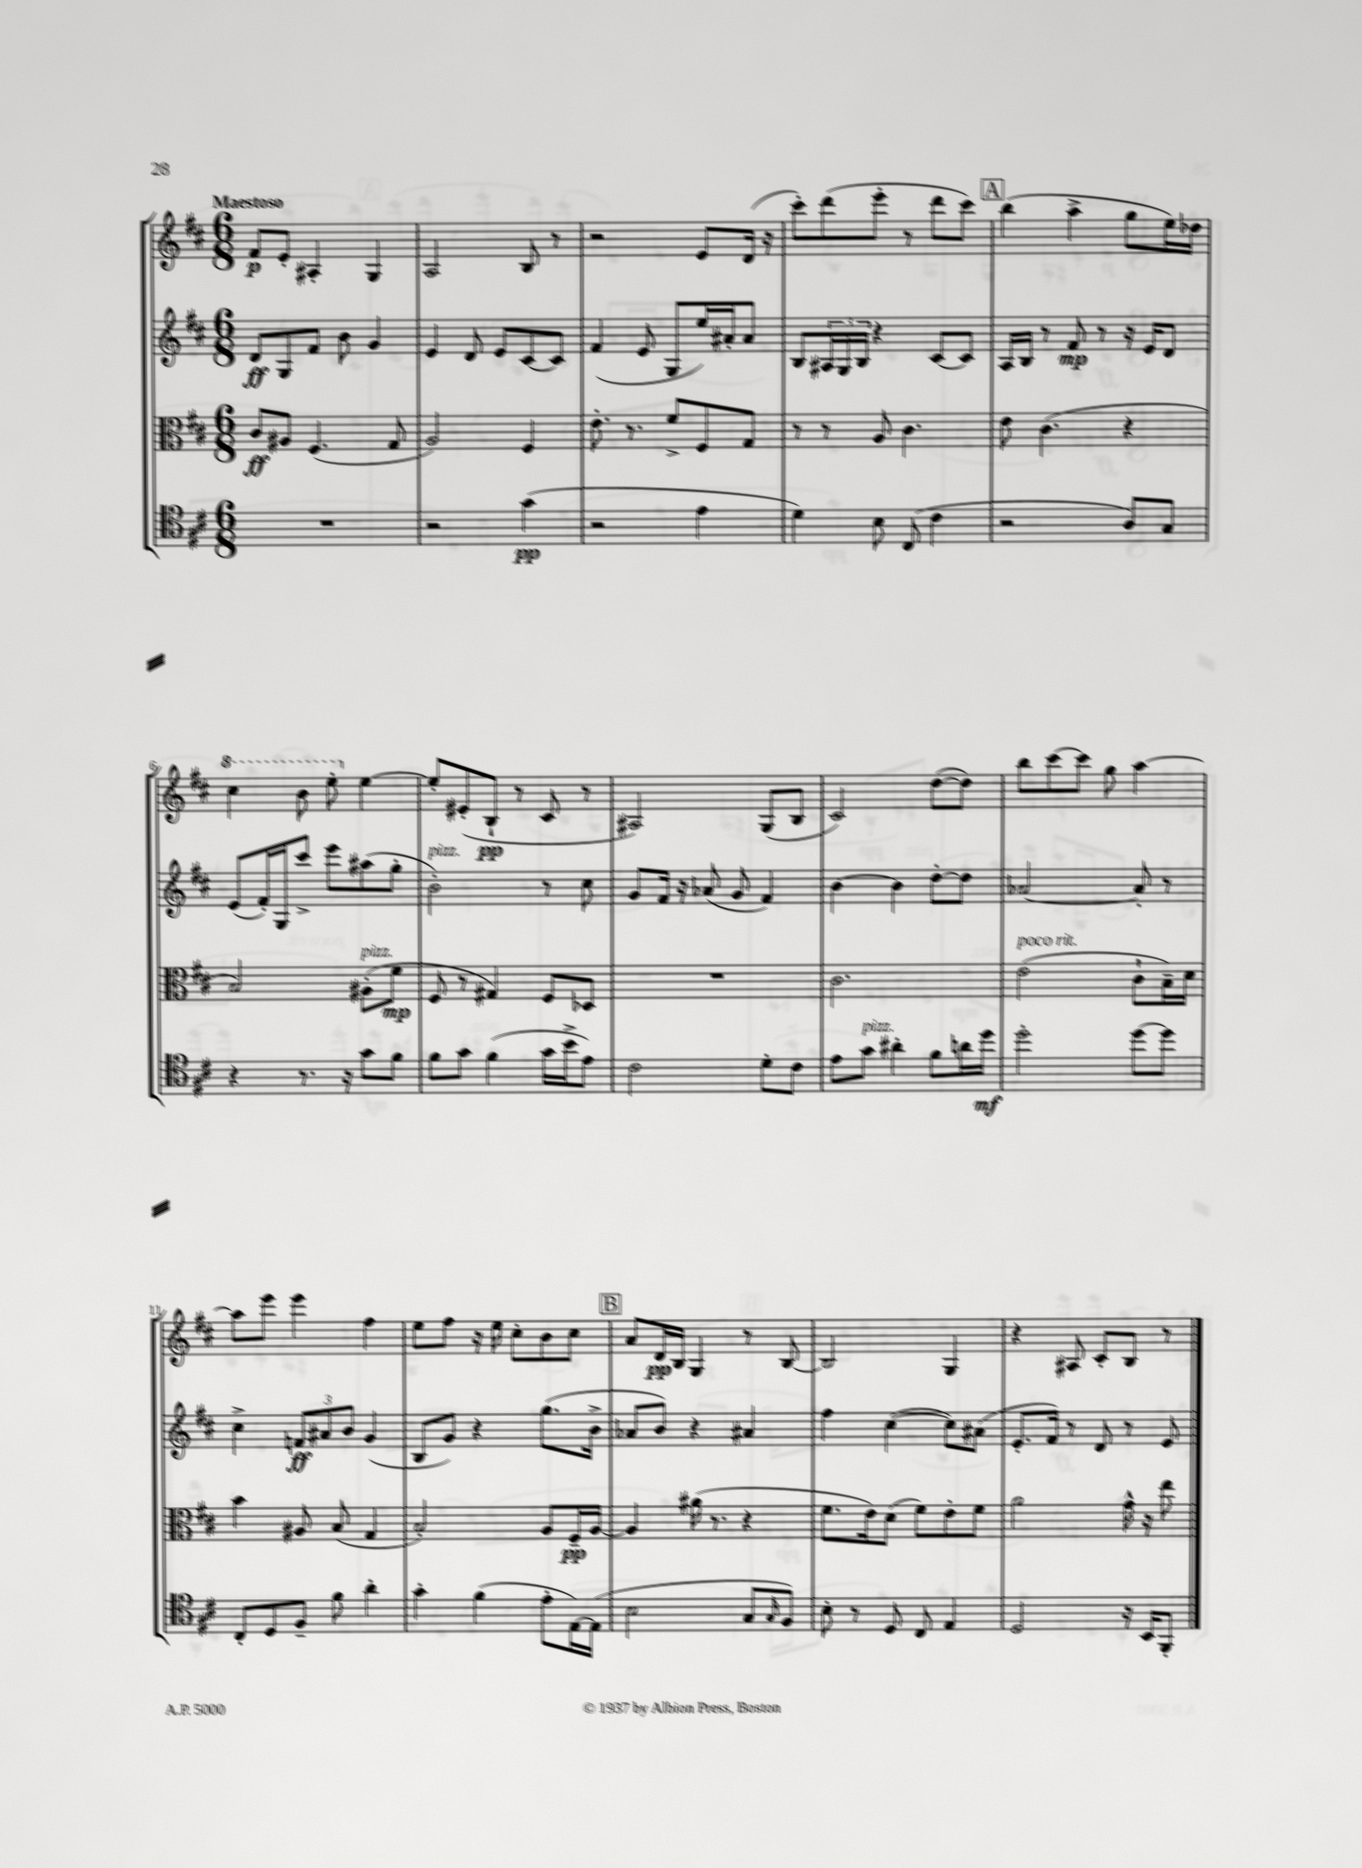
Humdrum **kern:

**kern	**dynam	**kern	**dynam	**kern	**dynam	**kern	**dynam
*part4	*part4	*part3	*part3	*part2	*part2	*part1	*part1
*staff4	*staff4	*staff3	*staff3	*staff2	*staff2	*staff1	*staff1
*clefC4	*	*clefC3	*	*clefG2	*	*clefG2	*
*k[f#c#]	*	*k[f#c#]	*	*k[f#c#]	*	*k[f#c#]	*
*M6/8	*	*M6/8	*	*M6/8	*	*M6/8	*
=1	=1	=1	=1	=1	=1	=1	=1
!	!	!	!	!	!	!LO:TX:a:B:t=Maestoso	!
2.r	.	8c#/L	ff	8d/L	ff	8f#/L	p
.	.	8A#X/J	.	8G/	.	8e'/J	.
.	.	(4.F#/	.	8f#/J	.	4A#X'/	.
.	.	.	.	8b\	.	.	.
.	.	.	.	4g/	.	4G/	.
.	.	8G/	.	.	.	.	.
=2	=2	=2	=2	=2	=2	=2	=2
2r	.	2A/)	.	4e/	.	2A/	.
.	.	.	.	8d/	.	.	.
.	.	.	.	8e/L	.	.	.
(4g\	pp	4F#/	.	[8c#/	.	8B/	.
.	.	.	.	8c#/J]	.	8r	.
=3	=3	=3	=3	=3	=3	=3	=3
2r	.	8.e'\	.	(4f#/	.	2r	.
.	.	8.r	.	.	.	.	.
.	.	.	.	8e/	.	.	.
.	.	8f#^/L	.	8G/L	.	.	.
4e\	.	8F#/	.	16ee/L)	.	8e/L	.
.	.	.	.	16a#X'/J	.	.	.
.	.	8G/J	.	8a#/J	.	(16d/Jk	.
.	.	.	.	.	.	16r	.
=4	=4	=4	=4	=4	=4	=4	=4
4d\)	.	8r	.	8B/L	.	8ccc#'\L)	.
.	.	8r	.	24A#X/L	.	(8ddd\	.
.	.	.	.	24G/	.	.	.
.	.	.	.	24B/JJ	.	.	.
8B\	.	8A/	.	4r	.	8eee'\J	.
(8C#/	.	4.c#\	.	.	.	8r	.
4c#\	.	.	.	[8c#/L	.	8ddd\L	.
.	.	.	.	8c#/J]	.	8ccc#\J)	.
!!LO:REH:place=s1:t=A
=5	=5	=5	=5	=5	=5	=5	=5
2r	.	8e\	.	16A/LL	.	(4bb\	.
.	.	.	.	16B/JJ	.	.	.
.	.	(4.c#\	.	8r	.	.	.
.	.	.	.	8f#/	mp	4aa^\	.
.	.	.	.	8r	.	.	.
8A/L)	.	4r	.	16r	.	8gg\L	.
.	.	.	.	16e/KL	.	.	.
8G/J	.	.	.	8d/J	.	16ee\L)	.
.	.	.	.	.	.	16dd-X\JJ	.
!!LO:LB:g=z
=6	=6	=6	=6	=6	=6	=6	=6
*	*	*	*	*	*	*8va	*
4r	.	2B/)	.	(8e/L	.	4ccc#\	.
.	.	.	.	16f#'/L)	.	.	.
.	.	.	.	16G/J	.	.	.
8.r	.	.	.	8ccc#^/J	.	8bb\	.
.	.	.	.	8eee\L	.	8eee'\	.
16r	.	.	.	.	.	.	.
*	*	*	*	*	*	*X8va	*
!	!	!LO:TX:a:i:t=pizz.	!	!	!	!	!
8g\L	.	(8A#X'\L	.	(8aa#X\	.	[4ee\	.
8f#\J	.	8f#\J	mp	8gg'\J	.	.	.
=7	=7	=7	=7	=7	=7	=7	=7
!	!	!	!	!LO:TX:a:i:t=pizz.	!	!	!
8f#\L	.	8F#/	.	2b'\)	.	8ee'/L]	.
8g\J	.	8r	.	.	.	(8e#X'/	.
(4f#\	.	4G#X/)	.	.	.	8B`/J	pp
.	.	.	.	.	.	8r	.
16g\LL	.	8F#/L	.	8r	.	8c#/	.
16b^\J	.	.	.	.	.	.	.
8e\J)	.	8D-X/J	.	8cc#\	.	8r	.
=8	=8	=8	=8	=8	=8	=8	=8
2c#\	.	2.r	.	8g/L	.	2A#X/)	.
.	.	.	.	16f#/Jk	.	.	.
.	.	.	.	16r	.	.	.
.	.	.	.	(8a-X/	.	.	.
.	.	.	.	8g/	.	.	.
8d'\L	.	.	.	4f#/)	.	(8G/L	.
8c#\J	.	.	.	.	.	8B/J	.
=9	=9	=9	=9	=9	=9	=9	=9
8e\L	.	2.c#\	.	[4b\	.	2c#/)	.
!LO:TX:a:i:t=pizz.	!	!	!	!	!	!	!
8g\J	.	.	.	.	.	.	.
4a#X'\	.	.	.	4b\]	.	.	.
8f#\L	.	.	.	[8dd'\L	.	([8dd\L	.
16an\L	.	.	.	8dd\J]	.	8dd\J])	.
16dd\JJ	mf	.	.	.	.	.	.
=10	=10	=10	=10	=10	=10	=10	=10
!	!	!LO:TX:a:i:t=poco rit.	!	!	!	!	!
2dd'\	.	(2e\	.	[2a-X/	.	8bb\L	.
.	.	.	.	.	.	[8ccc#\	.
.	.	.	.	.	.	8ccc#\J]	.
.	.	.	.	.	.	8gg\	.
[8dd\L	.	8c#`\L	.	8a-'/]	.	[4aa\	.
8dd\J]	.	16B~\L)	.	8r	.	.	.
.	.	16d\JJ	.	.	.	.	.
!!LO:LB:g=z
=11	=11	=11	=11	=11	=11	=11	=11
8C#'/L	.	4b\	.	4cc#^\	.	8aa\L]	.
8D/	.	.	.	.	.	8eee\J	.
8F#~/J	.	8A#X/	.	12fn/L	ff	4eee\	.
.	.	.	.	12a#X/	.	.	.
8f#\	.	(8B/	.	.	.	.	.
.	.	.	.	12b/J	.	.	.
4a'\	.	4G/	.	(4g/	.	4ff#\	.
=12	=12	=12	=12	=12	=12	=12	=12
4g'\	.	2B'/)	.	8B/L	.	8ee\L	.
.	.	.	.	8g/J)	.	8ff#\J	.
(4f#\	.	.	.	4r	.	16r	.
.	.	.	.	.	.	16ee\	.
.	.	.	.	.	.	8cc#'\L	.
8e'\L	.	8A/L	.	(8.gg\L	.	8b\	.
[16E\L)	.	16F#~/L	pp	.	.	8cc#\J	.
(16E\JJ]	.	[16A/JJ	.	16b^\Jk	.	.	.
!!LO:REH:place=s1:t=B
=13	=13	=13	=13	=13	=13	=13	=13
2B\	.	4A/]	.	8a-X/L	.	8a/L	.
.	.	.	.	8b/J)	.	16d/L	pp
.	.	.	.	.	.	16B/JJ	.
.	.	(16a#X\	.	4r	.	4G/	.
.	.	8.r	.	.	.	.	.
8G/L	.	4r	.	4a#X/	.	8r	.
16qqG/	.	.	.	.	.	.	.
8F#/J)	.	.	.	.	.	[8B/	.
=14	=14	=14	=14	=14	=14	=14	=14
8B'\	.	8.f#\L	.	4ff#\	.	2B/]	.
8r	.	.	.	.	.	.	.
.	.	16e\k)	.	.	.	.	.
8D/	.	(8d\J	.	([4cc#\	.	.	.
8C#/	.	8f#\L)	.	.	.	.	.
4E/	.	8e'\	.	8cc#\L])	.	4G/	.
.	.	8f#\J	.	(8a#X\J	.	.	.
=15	=15	=15	=15	=15	=15	=15	=15
2D/	.	2a\	.	8.e'/L	.	4r	.
.	.	.	.	16f#/Jk)	.	.	.
.	.	.	.	8r	.	8A#X/	.
.	.	.	.	8d/	.	8c#'/L	.
16r	.	16g^^\	.	8r	.	8B/J	.
16BB/KL	.	16r	.	.	.	.	.
8FF#'/J	.	8ee\	.	8e/	.	8r	.
==	==	==	==	==	==	==	==
*-	*-	*-	*-	*-	*-	*-	*-
